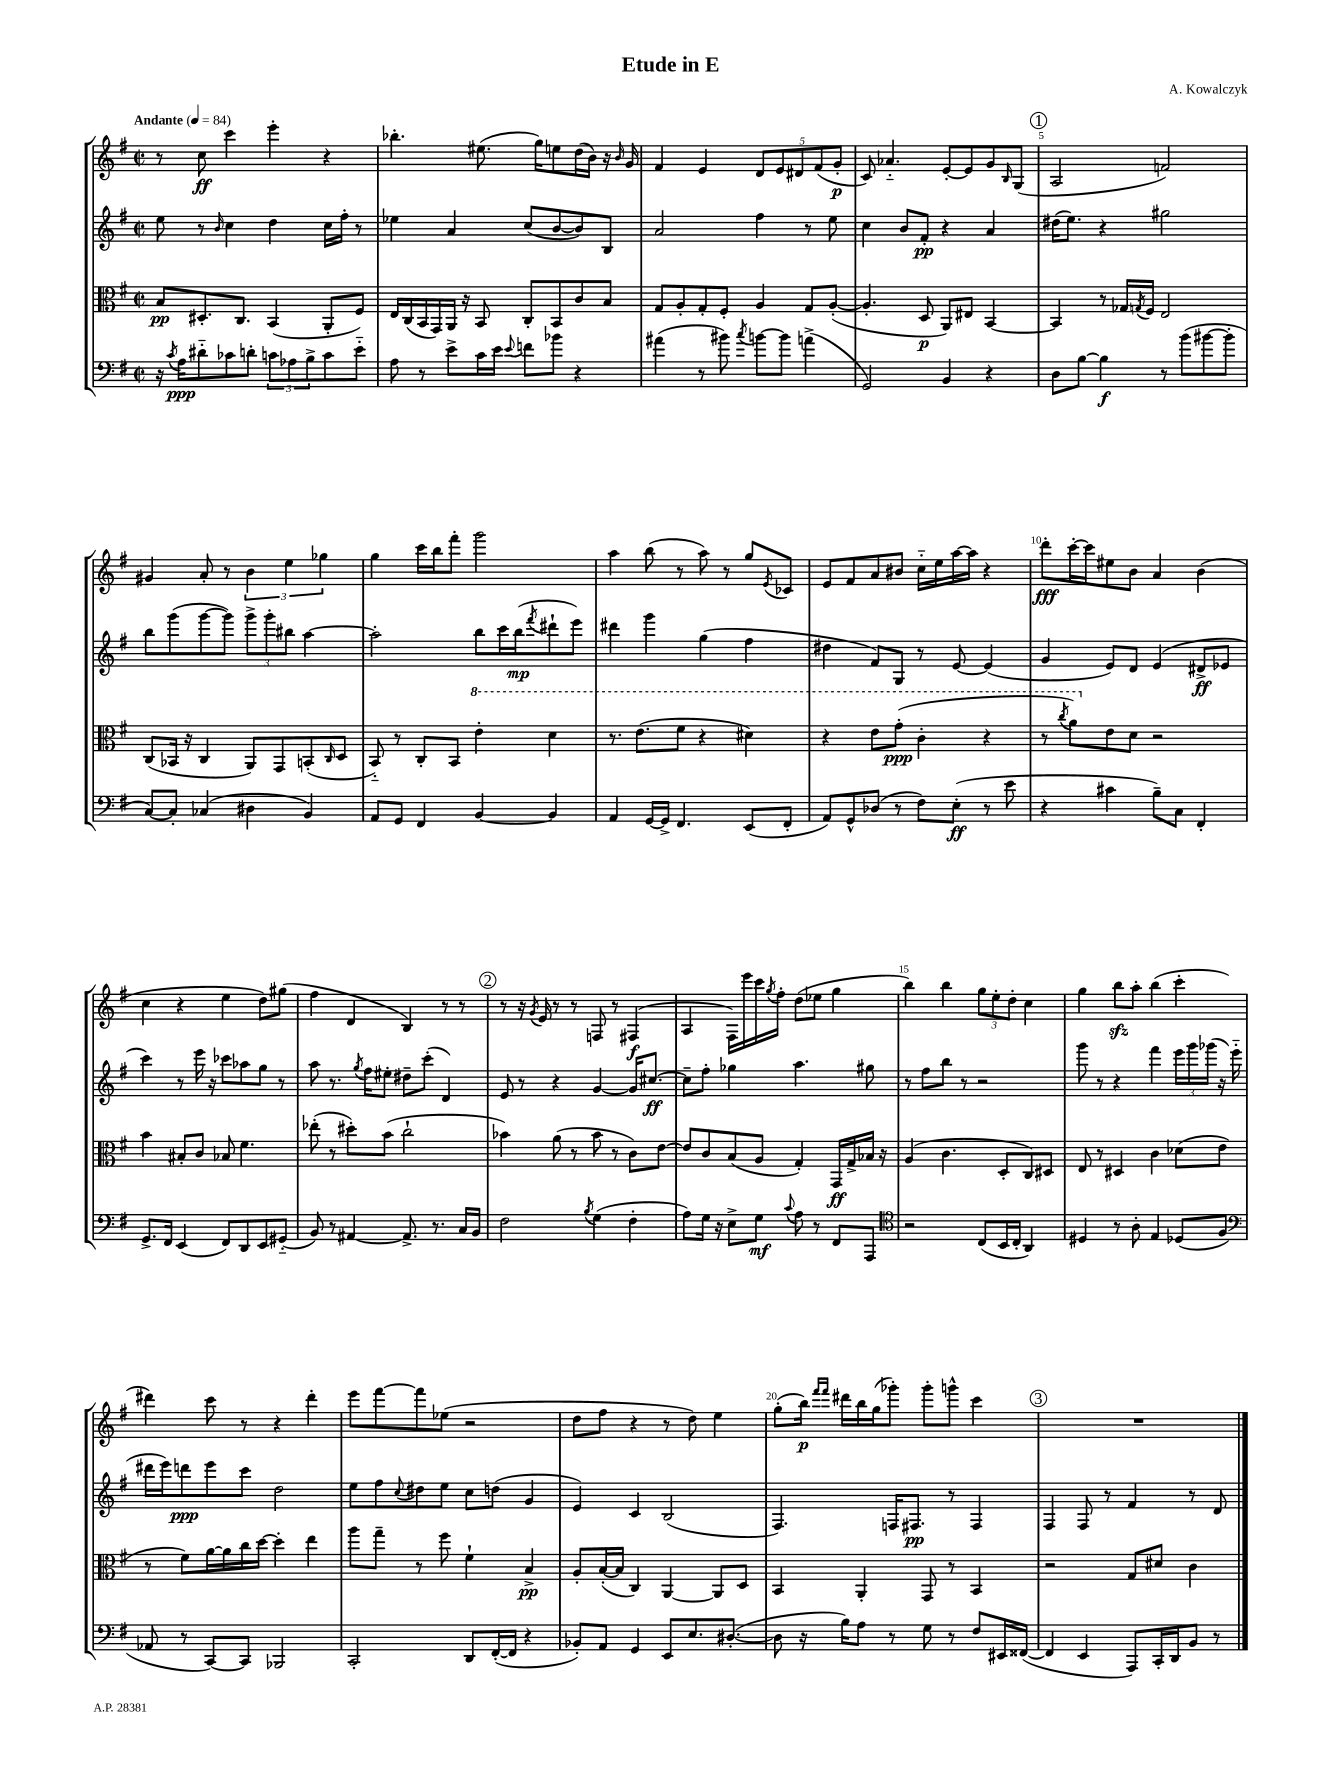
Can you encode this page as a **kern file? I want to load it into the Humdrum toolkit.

**kern	**kern	**kern	**kern
*staff4	*staff3	*staff2	*staff1
*clefF4	*clefC3	*clefG2	*clefG2
*k[f#]	*k[f#]	*k[f#]	*k[f#]
*M2/2	*M2/2	*M2/2	*M2/2
*met(c|)	*met(c|)	*met(c|)	*met(c|)
*MM84	*MM84	*MM84	*MM84
16r	8B	8ee	8r
8qc	.	.	.
16A	.	.	.
8d#'~	8.D#'	8r	8cc
.	.	16qqb	.
8c-	.	4cc	4ccc
.	8.C	.	.
8d'	.	.	.
12c	(4BB	4dd	4eee'
12A-	.	.	.
12B^	.	.	.
8c	8AA'	16cc	4r
.	.	16ff#'	.
8e'~	8F#)	8r	.
=	=	=	=
8A	16E	4ee-	4.bb-'
.	(16C	.	.
8r	16BB	.	.
.	16GG)	.	.
8e^	16AA	4a	.
.	16r	.	.
16c	8BB	.	(8.ee#
16e	.	.	.
8qqe	.	.	.
8f	8C'	(8cc	.
.	.	.	16gg)
8b-	8BB	[8b	8ee
4r	8c	8b])	(16dd
.	.	.	16b)
.	8B	8B	16r
.	.	.	16qqb
.	.	.	16g
=	=	=	=
(4a#	8G	2a	4f#
.	8A'	.	.
8r	8G'	.	4e
8b#)	8F#'	.	.
8qcc	.	.	.
[8b	4A	4ff#	10d
.	.	.	10e
8b]	.	.	.
.	.	.	10d#
(4a^	8G	8r	.
.	.	.	(10f#
.	([8A'	8ee	.
.	.	.	10g'
=	=	=	=
2GG)	4.A']	4cc	8c)
.	.	.	4.a-'~
.	.	8b	.
.	8D	8f#'	.
4BB	8AA)	4r	[8e'
.	8E#	.	8e]
4r	[4BB	4a	8g
.	.	.	16qqB
.	.	.	(8G
=	=	=	=
8D	4BB]	(16dd#	2A
.	.	8.ee)	.
[8B	.	.	.
4B]	8r	4r	.
.	16G-	.	.
.	8qG	.	.
.	16F#	.	.
8r	2E	2gg#	2f)
(8b	.	.	.
[8b#	.	.	.
8b#']	.	.	.
=	=	=	=
[8C)	(8C	8bb	4g#
8C']	16BB-	(8ggg	.
.	16r	.	.
(4C-	4C	[8ggg	8a'
.	.	8ggg])	8r
4D#	8AA)	12ggg^	6b
.	.	12ggg'	.
.	8GG	.	.
.	.	12bb#	6ee
4BB)	(8BB'	[4aa	.
.	.	.	6gg-
.	16qqC	.	.
.	8D	.	.
=	=	=	=
8AA	8BB'~)	2aa']	4gg
8GG	8r	.	.
4FF#	8C'	.	16ccc
.	.	.	16bb
.	8BB	.	8fff#'
[4BB	4ee'	8bb	2ggg
.	.	16ccc	.
.	.	(16bb	.
.	.	8qfff#	.
4BB]	4dd	8ddd#`	.
.	.	8eee)	.
=	=	=	=
4AA	8.r	4ddd#	4aa
.	(8.ee	.	.
[16GG	.	4ggg	(8bb
16GG^]	.	.	.
4.FF#	8ff#	.	8r
.	4r	(4gg	8aa)
.	.	.	8r
(8EE	4dd#)	4ff#	8gg
.	.	.	8qe
8FF#'	.	.	8c-
=	=	=	=
8AA)	4r	4dd#	8e
8GG^^	.	.	8f#
(8D-	8ee	8f#)	8a
8r	(8gg'	8G	8b#
8F#)	4cc'	8r	16cc'~
.	.	.	16ee
(8E'	.	[8e	[16aa
.	.	.	16aa]
8r	4r	(4e]	4r
8e	.	.	.
=	=	=	=
4r	8r	4g	8ddd'
.	8qccc	.	.
.	8aa)	.	[16ccc'
.	.	.	16ccc]
4c#	8e	8e)	8ee#
.	8d	8d	8b
8B~)	2r	(4e	4a
8C	.	.	.
4FF#'	.	8d#^	(4b
.	.	8e-	.
=	=	=	=
8.GG^	4b	4ccc)	4cc
16FF#	.	.	.
(4EE	8B#'	8r	4r
.	8c	16eee	.
.	.	16r	.
8FF#)	8B-	8ccc-	4ee
8DD	4.f#	8aa-	.
8EE	.	8gg	8dd)
(8GG#'~	.	8r	(8gg#
=	=	=	=
8BB)	(8ee-'	8aa	4ff#
8r	8r	8.r	.
[4AA#	8dd#')	.	4d
.	.	8qgg	.
.	.	16ff#	.
.	(8b	8ee#'	.
8.AA#^]	2cc`	8dd#~	4B)
.	.	(8ccc'	.
8.r	.	.	.
.	.	4d)	8r
16C	.	.	8r
16BB	.	.	.
=	=	=	=
2F#	4b-)	8e	8r
.	.	8r	16r
.	.	.	8qg
.	.	.	16e
.	(8a	4r	8r
.	8r	.	8r
8qB	.	.	.
(4G	8b-	[4g	8F
.	8r	.	8r
4F#'	8c)	16g]	(4F#
.	.	[8.cc#	.
.	[8e	.	.
=	=	=	=
8A)	8e]	8cc#~]	4A
16G	8c	8ff#'	.
16r	.	.	.
8E^	(8B	4gg-	16F#)
.	.	.	16eee
8G	8A	.	16ccc
.	.	.	8qgg
.	.	.	16ff#'
8qqc	.	.	.
8A	4G')	4.aa	(8dd
8r	.	.	8ee-
8FF#	16GG	.	4gg
.	16G^	.	.
8AAA	16B-	8gg#	.
.	16r	.	.
=	=	=	=
*clefC4	*	*	*
2r	(4A	8r	4bb)
.	.	8ff#	.
.	4.c	8bb	4bb
.	.	8r	.
(8C	.	2r	12gg
.	.	.	12ee'
16BB	8D'	.	.
.	.	.	12dd'
16C'	.	.	.
4AA)	8C)	.	4cc
.	8D#	.	.
=	=	=	=
4D#	8E	8ggg	4gg
.	8r	8r	.
8r	4D#	4r	8bb
8A'	.	.	8aa'
4E	4c	4fff#	(4bb
(8D-	(8d-	24eee	4ccc'
.	.	24ggg	.
.	.	(24ggg-	.
8F#	8e	16r	.
.	.	16eee'~	.
=	=	=	=
*clefF4	*	*	*
8AA-	8r	16ddd#	4ddd#)
.	.	16eee)	.
8r	8f#)	8ddd	.
[8CC)	[16a	8eee	8ccc
.	16a]	.	.
8CC]	16cc	8ccc	8r
.	[16dd	.	.
2BBB-	4dd']	2dd	4r
.	4ee	.	4ddd#'
=	=	=	=
2CC'	8aa	8ee	8eee
.	8gg~	8ff#	[8fff#
.	.	8qqcc	.
.	8r	8dd#	8fff#]
.	8ff#	8ee	(8ee-
8DD	4f#`	8cc	2r
([16FF#'	.	(8dd	.
16FF#]	.	.	.
4r	4B^	4g	.
=	=	=	=
8BB-')	8A'	4e)	8dd
8AA	([16B'	.	8ff#
.	16B]	.	.
4GG	4C)	4c	4r
8EE	[4AA	(2B	8r
8.E	.	.	8dd)
.	8AA]	.	4ee
([8.D#'	.	.	.
.	8D	.	.
=	=	=	=
8D#]	4BB	4.F#)	(8gg'
16r	.	.	16bb)
.	.	.	16qqfff#
.	.	.	16qqfff#
16B)	.	.	16ddd#
8A	4AA'	.	16bb
.	.	.	(16gg
8r	.	16F	8ggg-')
.	.	8.F#	.
8G	8GG	.	8ggg-'
8r	8r	8r	8ggg^^
8F#	4BB	4F#	4ccc
16EE#	.	.	.
([16FF##	.	.	.
=	=	=	=
4FF##]	2r	4F#	1r
4EE	.	8F#	.
.	.	8r	.
8AAA)	8G	4f#	.
16CC'	8d#	.	.
16DD	.	.	.
8BB	4c	8r	.
8r	.	8d	.
==	==	==	==
*-	*-	*-	*-
